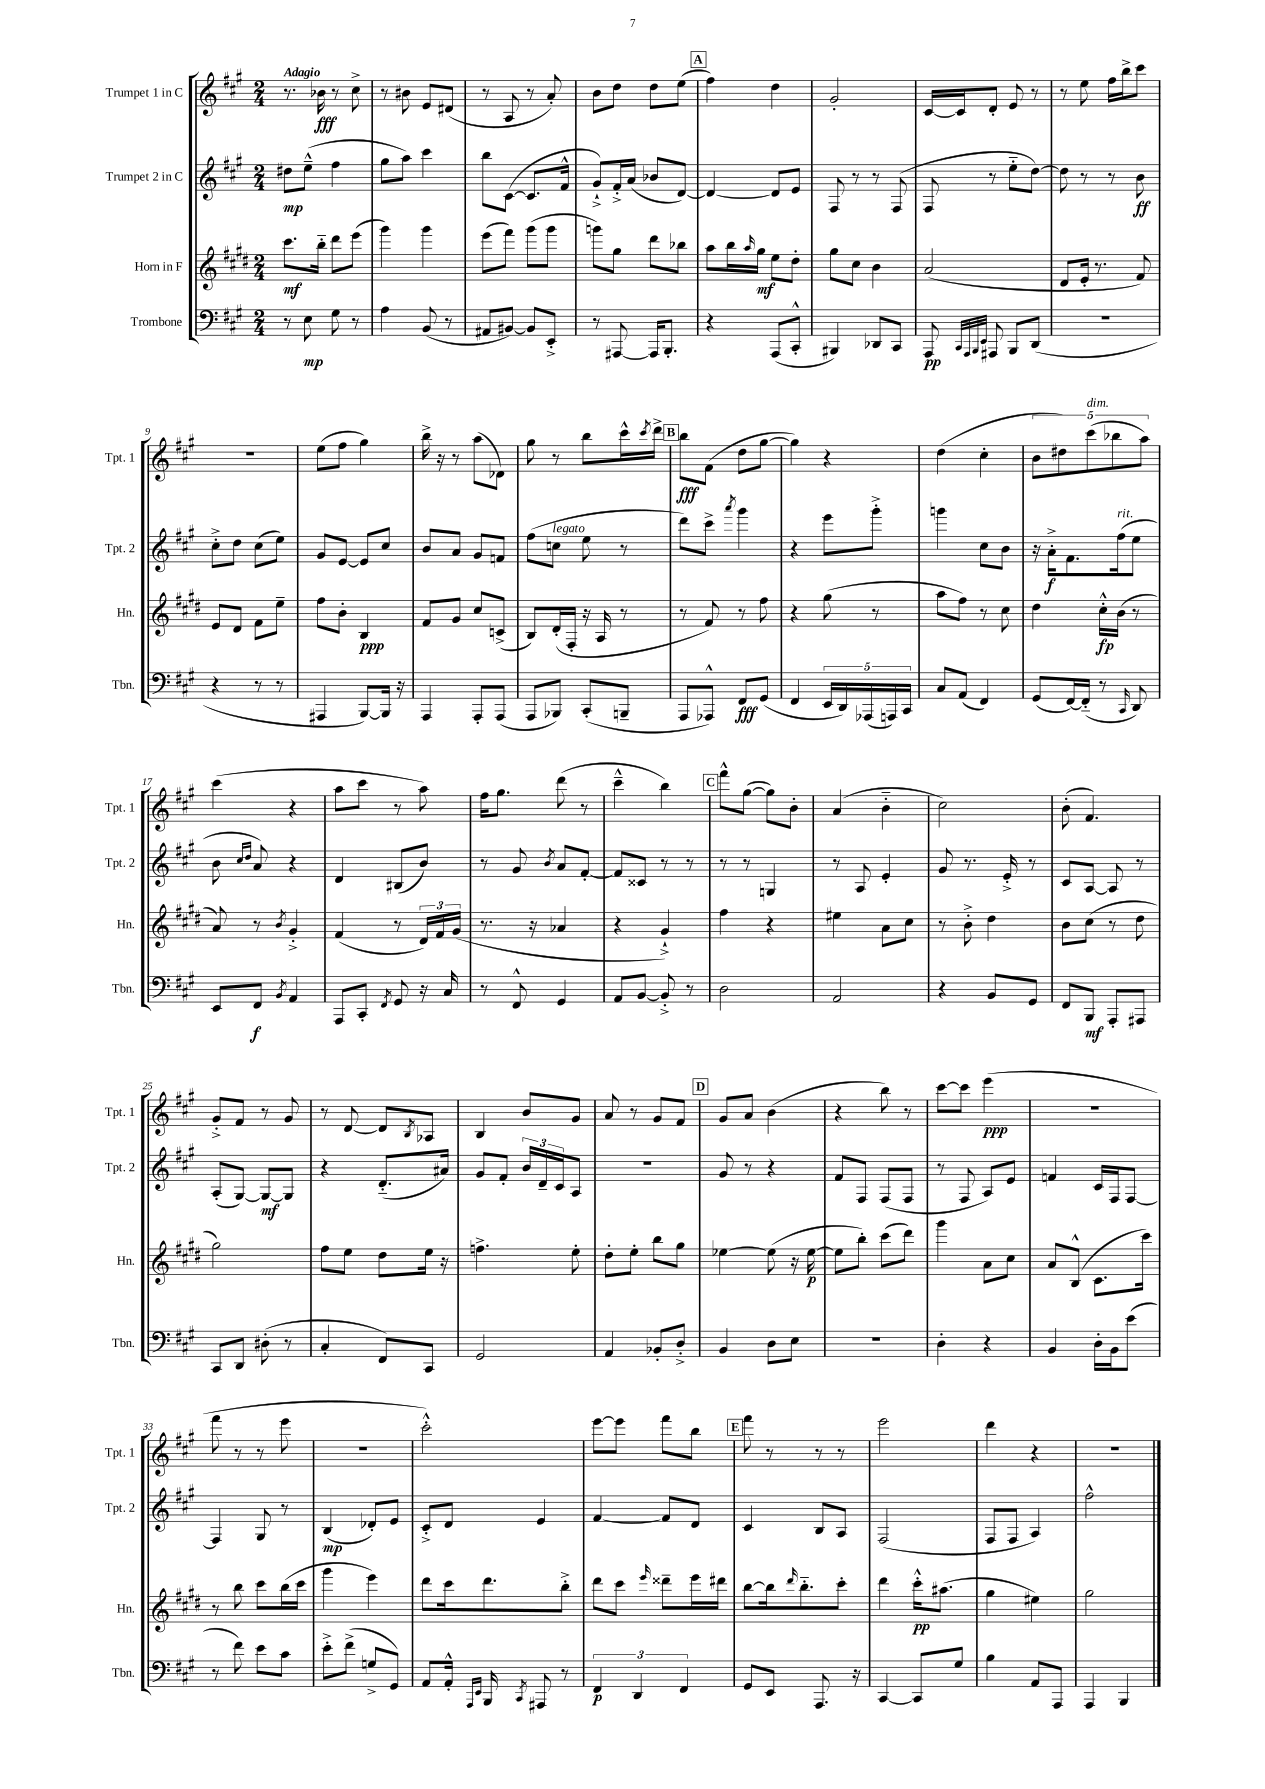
<<
\new StaffGroup <<
\new Staff = "s0" \with { instrumentName = "Trumpet 1 in C" shortInstrumentName = "Tpt. 1" } {
    \clef treble \key a \major \numericTimeSignature \time 2/4 \tempo "Adagio"
    r8. bes'16\fff r8 cis''8-> |
    r8 bis'8 e'8 dis'8( |
    r8 a8 r8 a'8-.) |
    b'8 d''8 d''8 e''8( |
    \mark \markup { \box "A" } fis''4) d''4 |
    gis'2-. |
    cis'16~ cis'16 d'8-. e'8 r8 |
    r8 e''8 fis''16 b''16-> cis'''8 |
    r2 |
    e''8( fis''8 gis''4) |
    b''16-> r16 r8 a''8( des'8) |
    gis''8 r8 b''8 cis'''16-^ \acciaccatura { cis'''8 } d'''16-> |
    \mark \markup { \box "B" } b''8\fff fis'8( d''8 gis''8~ |
    gis''4) r4 |
    d''4( cis''4-. |
    \tuplet 5/4 { b'8 dis''8) cis'''8^\markup { \italic "dim." }( bes''8 a''8) } |
    cis'''4( r4 |
    a''8 cis'''8 r8 a''8) |
    fis''16 gis''8. d'''8( r8 |
    cis'''4---^ b''4) |
    \mark \markup { \box "C" } fis'''8-^ gis''8~( gis''8) b'8-. |
    a'4( b'4-_ |
    cis''2) |
    b'8-.( fis'4.) |
    gis'8-.-> fis'8 r8 gis'8 |
    r8 d'8~ d'8 \acciaccatura { b8 } aes8 |
    b4 b'8 gis'8 |
    a'8 r8 gis'8 fis'8 |
    \mark \markup { \box "D" } gis'8 a'8 b'4( |
    r4 b''8) r8 |
    cis'''8~ cis'''8 e'''4\ppp( |
    r2 |
    fis'''8 r8 r8 e'''8 |
    R2 |
    cis'''2-.-^) |
    e'''8~ e'''8 fis'''8 b''8 |
    \mark \markup { \box "E" } fis'''8 r8 r8 r8 |
    e'''2 |
    d'''4 r4 |
    r2 \bar "|." |
}
\new Staff = "s1" \with { instrumentName = "Trumpet 2 in C" shortInstrumentName = "Tpt. 2" } {
    \clef treble \key a \major \numericTimeSignature \time 2/4
    dis''8\mp e''8---^( fis''4 |
    gis''8 a''8) cis'''4 |
    b''8 cis'8~( cis'8. fis'16-^ |
    gis'8-!->) fis'16-.-> a'16( bes'8 d'8~) |
    \mark \markup { \box "A" } d'4~ d'8 e'8 |
    fis8 r8 r8 fis8( |
    fis8 r8 e''8-_ d''8~) |
    d''8 r8 r8 b'8\ff |
    cis''8-.-> d''8 cis''8( e''8) |
    gis'8 e'8~ e'8 cis''8 |
    b'8 a'8 gis'8 f'8 |
    fis''8( c''8^\markup { \italic "legato" } e''8 r8 |
    \mark \markup { \box "B" } d'''8) cis'''8-> \acciaccatura { a'''8 } gis'''4 |
    r4 e'''8 gis'''8-.-> |
    g'''4 cis''8 b'8 |
    r16 a'16-.->\f fis'8. fis''16^\markup { \italic "rit." }( e''8 |
    b'8 \grace { cis''16 d''16 } a'8) r4 |
    d'4 bis8( b'8) |
    r8 gis'8 \acciaccatura { b'8 } a'8 fis'8~-. |
    fis'8 cisis'8 r8 r8 |
    \mark \markup { \box "C" } r8 r8 g4 |
    r8 a8 e'4-. |
    gis'8 r8. e'16-.-> r8 |
    cis'8 a8~ a8 r8 |
    a8-.( gis8~) gis8~\mf gis8 |
    r4 d'8.-_( ais'16) |
    gis'8 fis'8-. \tuplet 3/2 { b'16 d'16-- cis'16 } a8 |
    R2 |
    \mark \markup { \box "D" } gis'8 r8 r4 |
    fis'8 fis8 fis8( fis8 |
    r8 fis8 a8) e'8 |
    f'4 cis'16 fis16 fis8~ |
    fis4 gis8 r8 |
    b4\mp( des'8-.) e'8 |
    cis'8-.-> d'8 e'4 |
    fis'4~ fis'8 d'8 |
    \mark \markup { \box "E" } cis'4 b8 a8 |
    fis2( |
    fis8 fis8 a4) |
    fis''2-^ \bar "|." |
}
\new Staff = "s2" \with { instrumentName = "Horn in F" shortInstrumentName = "Hn." } {
    \clef treble \key e \major \numericTimeSignature \time 2/4
    cis'''8.\mf b''16-_ dis'''8 e'''8( |
    gis'''4) gis'''4 |
    e'''8( fis'''8) gis'''8( gis'''8 |
    g'''8) gis''8 dis'''8 bes''8 |
    \mark \markup { \box "A" } a''8 b''16 \grace { a''16 } gis''16\mf e''8 dis''8-. |
    gis''8 cis''8 b'4 |
    a'2( |
    dis'8 e'16-. r8. fis'8) |
    e'8 dis'8 fis'8 e''8-- |
    fis''8 b'8-. b4\ppp |
    fis'8 gis'8 cis''8 c'8->( |
    b8) dis'16-.( fis16-. r16 a16 r8 |
    \mark \markup { \box "B" } r8 fis'8) r8 fis''8 |
    r4 gis''8( r8 |
    a''8 fis''8) r8 cis''8 |
    dis''4 cis''16-.-^\fp b'16( r8 |
    a'8) r8 \acciaccatura { b'8 } gis'4-.-> |
    fis'4( r8 \tuplet 3/2 { dis'16) fis'16 gis'16( } |
    r8. r16 aes'4 |
    r4 gis'4-!->) |
    \mark \markup { \box "C" } fis''4 r4 |
    eis''4 a'8 cis''8 |
    r8 b'8-.-> dis''4 |
    b'8 cis''8( r8 dis''8 |
    gis''2) |
    fis''8 e''8 dis''8 e''16 r16 |
    f''4.-> e''8-. |
    dis''8-. e''8-. b''8 gis''8 |
    \mark \markup { \box "D" } ees''4~ ees''8( r16 ees''16~\p |
    ees''8 b''8-.) cis'''8( dis'''8) |
    gis'''4 a'8 cis''8 |
    a'8 b8-^( cis'8. cis'''16) |
    r8 b''8 cis'''8 b''16( cis'''16 |
    gis'''4 e'''4) |
    dis'''8 cis'''16 dis'''8. b''8-.-> |
    dis'''8 cis'''8 \grace { e'''16 } disis'''8-- e'''16 dis'''16 |
    \mark \markup { \box "E" } b''8~ b''16 \grace { dis'''16 } b''8.-_ cis'''8-. |
    dis'''4 cis'''16-.-^\pp ais''8.( |
    gis''4 eis''4) |
    gis''2 \bar "|." |
}
\new Staff = "s3" \with { instrumentName = "Trombone" shortInstrumentName = "Tbn." } {
    \clef bass \key a \major \numericTimeSignature \time 2/4
    r8 e8\mp gis8 r8 |
    a4 b,8( r8 |
    ais,8 bis,8~) bis,8 e,8-.-> |
    r8 ais,,8~ ais,,16 b,,8.-. |
    \mark \markup { \box "A" } r4 a,,8( cis,8-.-^ |
    bis,,4) des,8 cis,8 |
    a,,8\pp \grace { cis,32 a,,32 b,,32 e,32 } ais,,8 b,,8 d,8( |
    r2 |
    r4 r8 r8 |
    ais,,4 b,,8~) b,,16 r16 |
    a,,4 a,,8-. a,,8( |
    a,,8 bes,,8) cis,8-.( b,,8-- |
    \mark \markup { \box "B" } a,,8 aes,,8-^) fis,8\fff gis,8( |
    fis,4 \tuplet 5/4 { e,16 d,16) aes,,16( a,,16) cis,16 } |
    cis8 a,8( fis,4) |
    gis,8( fis,16~) fis,16-_( r8 \grace { cis,16 } d,8) |
    e,8 fis,8\f \acciaccatura { b,8 } a,4 |
    a,,8 cis,8-. \acciaccatura { fis,8 } gis,8 r16 cis16 |
    r8 fis,8-^ gis,4 |
    a,8 b,8~ b,8-.-> r8 |
    \mark \markup { \box "C" } d2 |
    a,2 |
    r4 b,8 gis,8 |
    fis,8 b,,8\mf a,,8-. ais,,8 |
    cis,8 d,8 dis8-.( r8 |
    cis4-. fis,8) cis,8 |
    gis,2 |
    a,4 bes,8-. d8-.-> |
    \mark \markup { \box "D" } b,4 d8 e8 |
    r2 |
    d4-. r4 |
    b,4 d16-. b,16 e'8( |
    r8 fis'8) e'8 cis'8 |
    e'8-.-> fis'8->( g8-> gis,8) |
    a,8 a,16-.-^ \grace { a,,16 e,16 } b,,16 \acciaccatura { cis,8 } ais,,8 r8 |
    \tuplet 3/2 { fis,4\p d,4 fis,4 } |
    \mark \markup { \box "E" } gis,8 e,8 a,,8. r16 |
    cis,4~ cis,8 gis8 |
    b4 a,8 a,,8 |
    a,,4 b,,4 \bar "|." |
}
>>
>>
